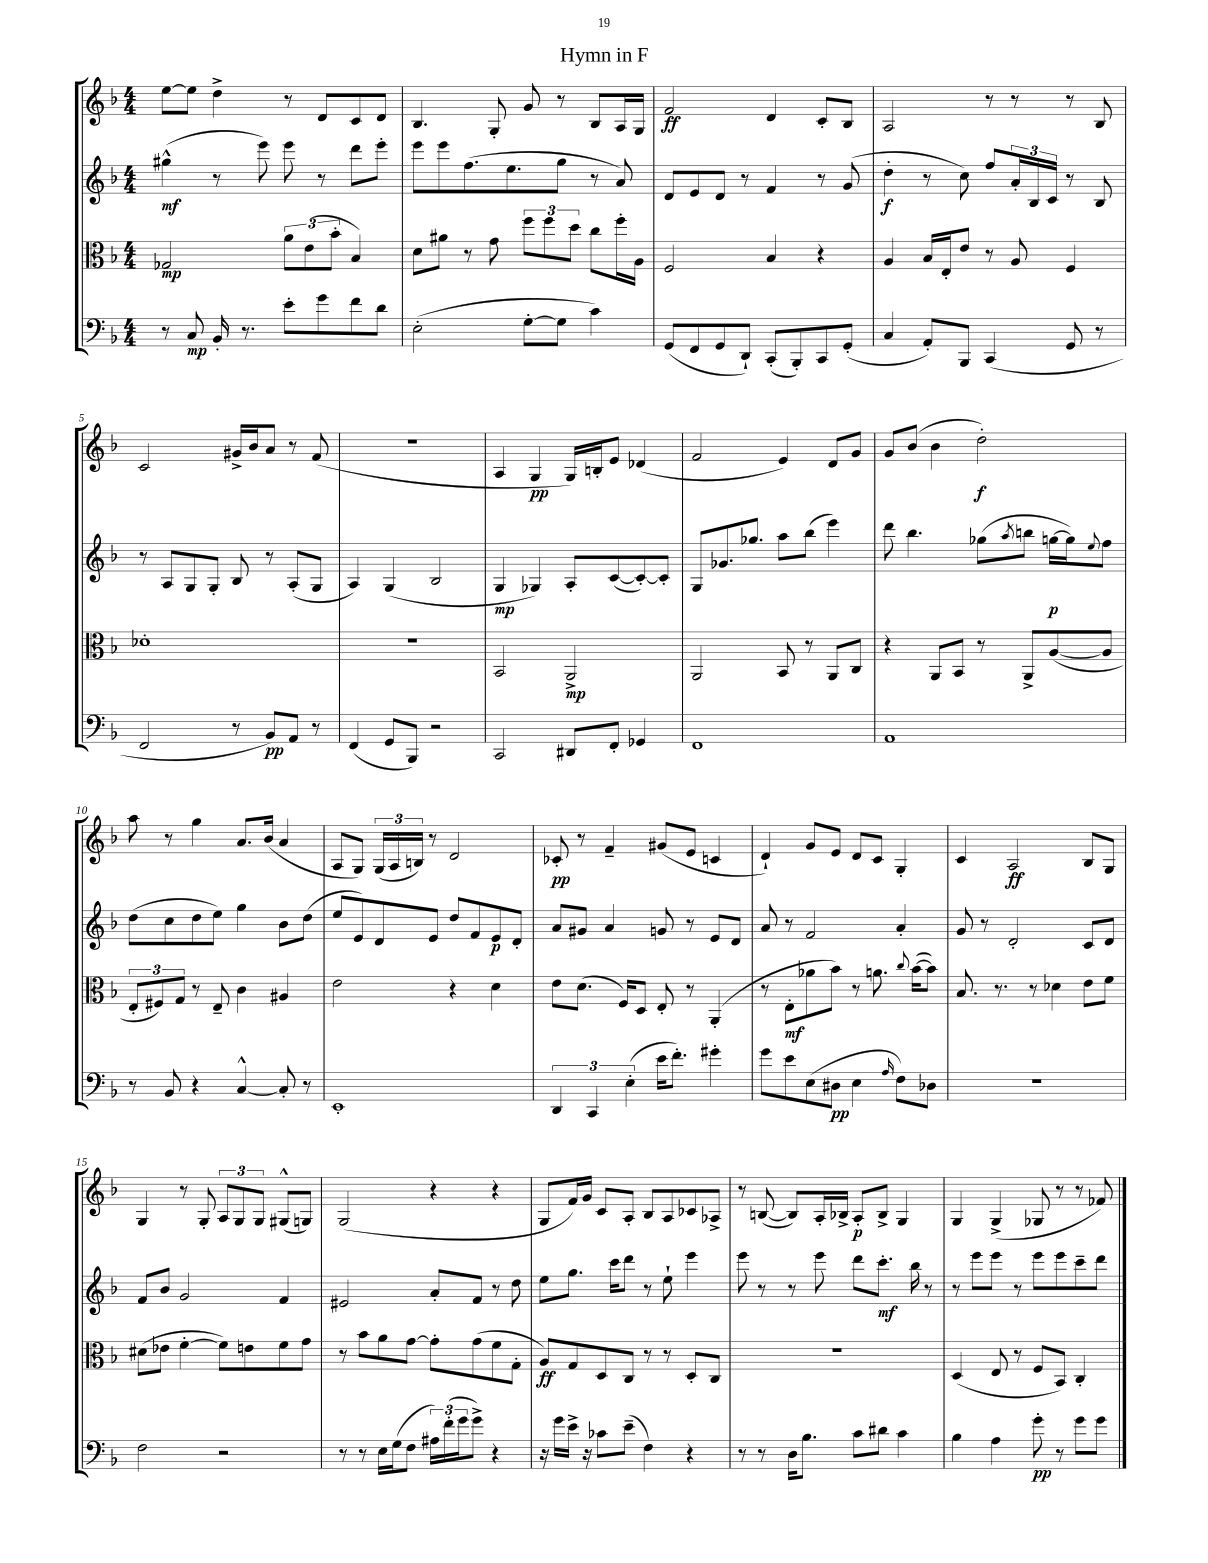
\header { title = "Hymn in F" }
<<
\new StaffGroup <<
\new Staff = "s0" {
    \clef treble \key f \major \numericTimeSignature \time 4/4
    e''8~ e''8 d''4-> r8 d'8 c'8 d'8 |
    bes4. g8-. g'8 r8 bes8 a16 g16 |
    f'2\ff d'4 c'8-. bes8 |
    a2 r8 r8 r8 bes8 |
    c'2 gis'16-> bes'16 a'8 r8 f'8( |
    R1 |
    a4 g4\pp g16) b16-. e'8 des'4( |
    f'2 e'4) d'8 g'8 |
    g'8 bes'8( bes'4 d''2-.\f) |
    a''8 r8 g''4 a'8. bes'16( a'4 |
    a8 g8) \tuplet 3/2 { g16( a16 b16) } r8 d'2 |
    ces'8-.\pp r8 f'4-- gis'8( e'8 c'4 |
    d'4-!) g'8 e'8 d'8 c'8 g4-. |
    c'4 a2\ff bes8 g8 |
    g4 r8 g8-. \tuplet 3/2 { a8 g8 g8 } gis8-^( g8) |
    g2( r4 r4 |
    g8 f'16) g'16 c'8 a8-. bes8 a8 ces'8 aes8-> |
    r8 b8~( b8) a16-. bes16-> a8-.\p bes8-> g4 |
    g4 g4->( ges8 r8 r8 fes'8) \bar "|." |
}
\new Staff = "s1" {
    \clef treble \key f \major \numericTimeSignature \time 4/4
    gis''4-^\mf( r8 e'''8) e'''8 r8 d'''8 e'''8-. |
    e'''8 e'''8 f''8.( e''8. g''8 r8 a'8) |
    d'8 e'8 d'8 r8 f'4 r8 g'8( |
    d''4-.\f r8 c''8) f''8 \tuplet 3/2 { a'16-. bes16 c'16 } r8 bes8 |
    r8 a8 g8 g8-. bes8 r8 a8-.( g8 |
    a4) g4( bes2 |
    g4\mp ges4) a8-. c'8~( c'8~-.) c'8-. |
    g8 ges'8. ges''8. a''8 bes''8( e'''4) |
    d'''8 bes''4. ges''8( \acciaccatura { a''8 } b''8 g''16~\p g''16) \appoggiatura { e''8 } f''8 |
    d''8( c''8 d''8 e''8) g''4 bes'8 d''8( |
    e''8 e'8) d'8 e'8 d''8 f'8 e'8\p d'8-. |
    a'8 gis'8 a'4 g'8 r8 e'8 d'8 |
    a'8 r8 f'2 a'4-. |
    g'8 r8 d'2-. c'8 d'8 |
    f'8 bes'8 g'2 f'4 |
    eis'2 a'8-. f'8 r8 d''8 |
    e''8 g''8. c'''16 d'''8 r8 e''8-! e'''4 |
    e'''8 r8 r8 e'''8 d'''8 c'''8.-.\mf bes''16 r8 |
    r8 e'''8 e'''8 r8 e'''8 e'''8 c'''8-- d'''8 \bar "|." |
}
\new Staff = "s2" {
    \clef alto \key f \major \numericTimeSignature \time 4/4
    ges2\mp \tuplet 3/2 { a'8 e'8( bes'8-. } bes4) |
    d'8 ais'8 r8 g'8 \tuplet 3/2 { f''8 f''8 d''8 } c''8 f''16-. a16 |
    f2 bes4 r4 |
    a4 bes16 e16-. e'8 r8 a8 f4 |
    des'1-. |
    R1 |
    bes,2 a,2->\mp |
    a,2 bes,8 r8 a,8 c8 |
    r4 a,8 bes,8 r8 a,8-> a8~( a8 |
    \tuplet 3/2 { e8-. fis8) g8 } r8 e8-- c'4 ais4 |
    e'2 r4 d'4 |
    e'8 d'8.( f16) d8 e8-. r8 a,4-.( |
    r8 e8-.\mf aes'8 bes'8) r8 a'8. \appoggiatura { c''8 } bes'16~( bes'8) |
    bes8. r8. r8 des'4 e'8 f'8 |
    dis'8( ees'8 f'4~-. f'8) e'8 f'8 g'8 |
    r8 bes'8 a'8 g'8~ g'8-. g'8( f'8 g8-. |
    a8\ff) g8 d8 c8 r8 r8 d8-. c8 |
    R1 |
    d4( e8 r8 f8 bes,8) c4-. \bar "|." |
}
\new Staff = "s3" {
    \clef bass \key f \major \numericTimeSignature \time 4/4
    r8 c8\mp bes,16-. r8. e'8-. g'8 f'8 d'8 |
    e2-.( g8~-. g8 c'4) |
    g,8( f,8 g,8 d,8-!) c,8-.( bes,,8-.) c,8 g,8-.( |
    c4 a,8-.) bes,,8 c,4( g,8 r8 |
    f,2 r8 bes,8\pp) a,8 r8 |
    f,4( g,8 bes,,8) r2 |
    c,2 dis,8 f,8-. ges,4 |
    f,1 |
    a,1 |
    r8 bes,8 r4 c4~-^ c8-. r8 |
    e,1-. |
    \tuplet 3/2 { d,4 c,4 e4-.( } e'16 f'8.-.) gis'4-. |
    g'8 e'8 e8( dis8\pp e4 \grace { a16 } f8) des8 |
    r1 |
    f2 r2 |
    r8 r8 e16 g16( f8 \tuplet 3/2 { ais16) f'16-.( g'16 } g'8->) r4 |
    r16 g'16 e'16-> r16 ces'8 e'8--( f4) r4 |
    r8 r8 d16 bes8. c'8 dis'8 c'4 |
    bes4 a4 g'8-.\pp r8 g'8 g'8 \bar "|." |
}
>>
>>
